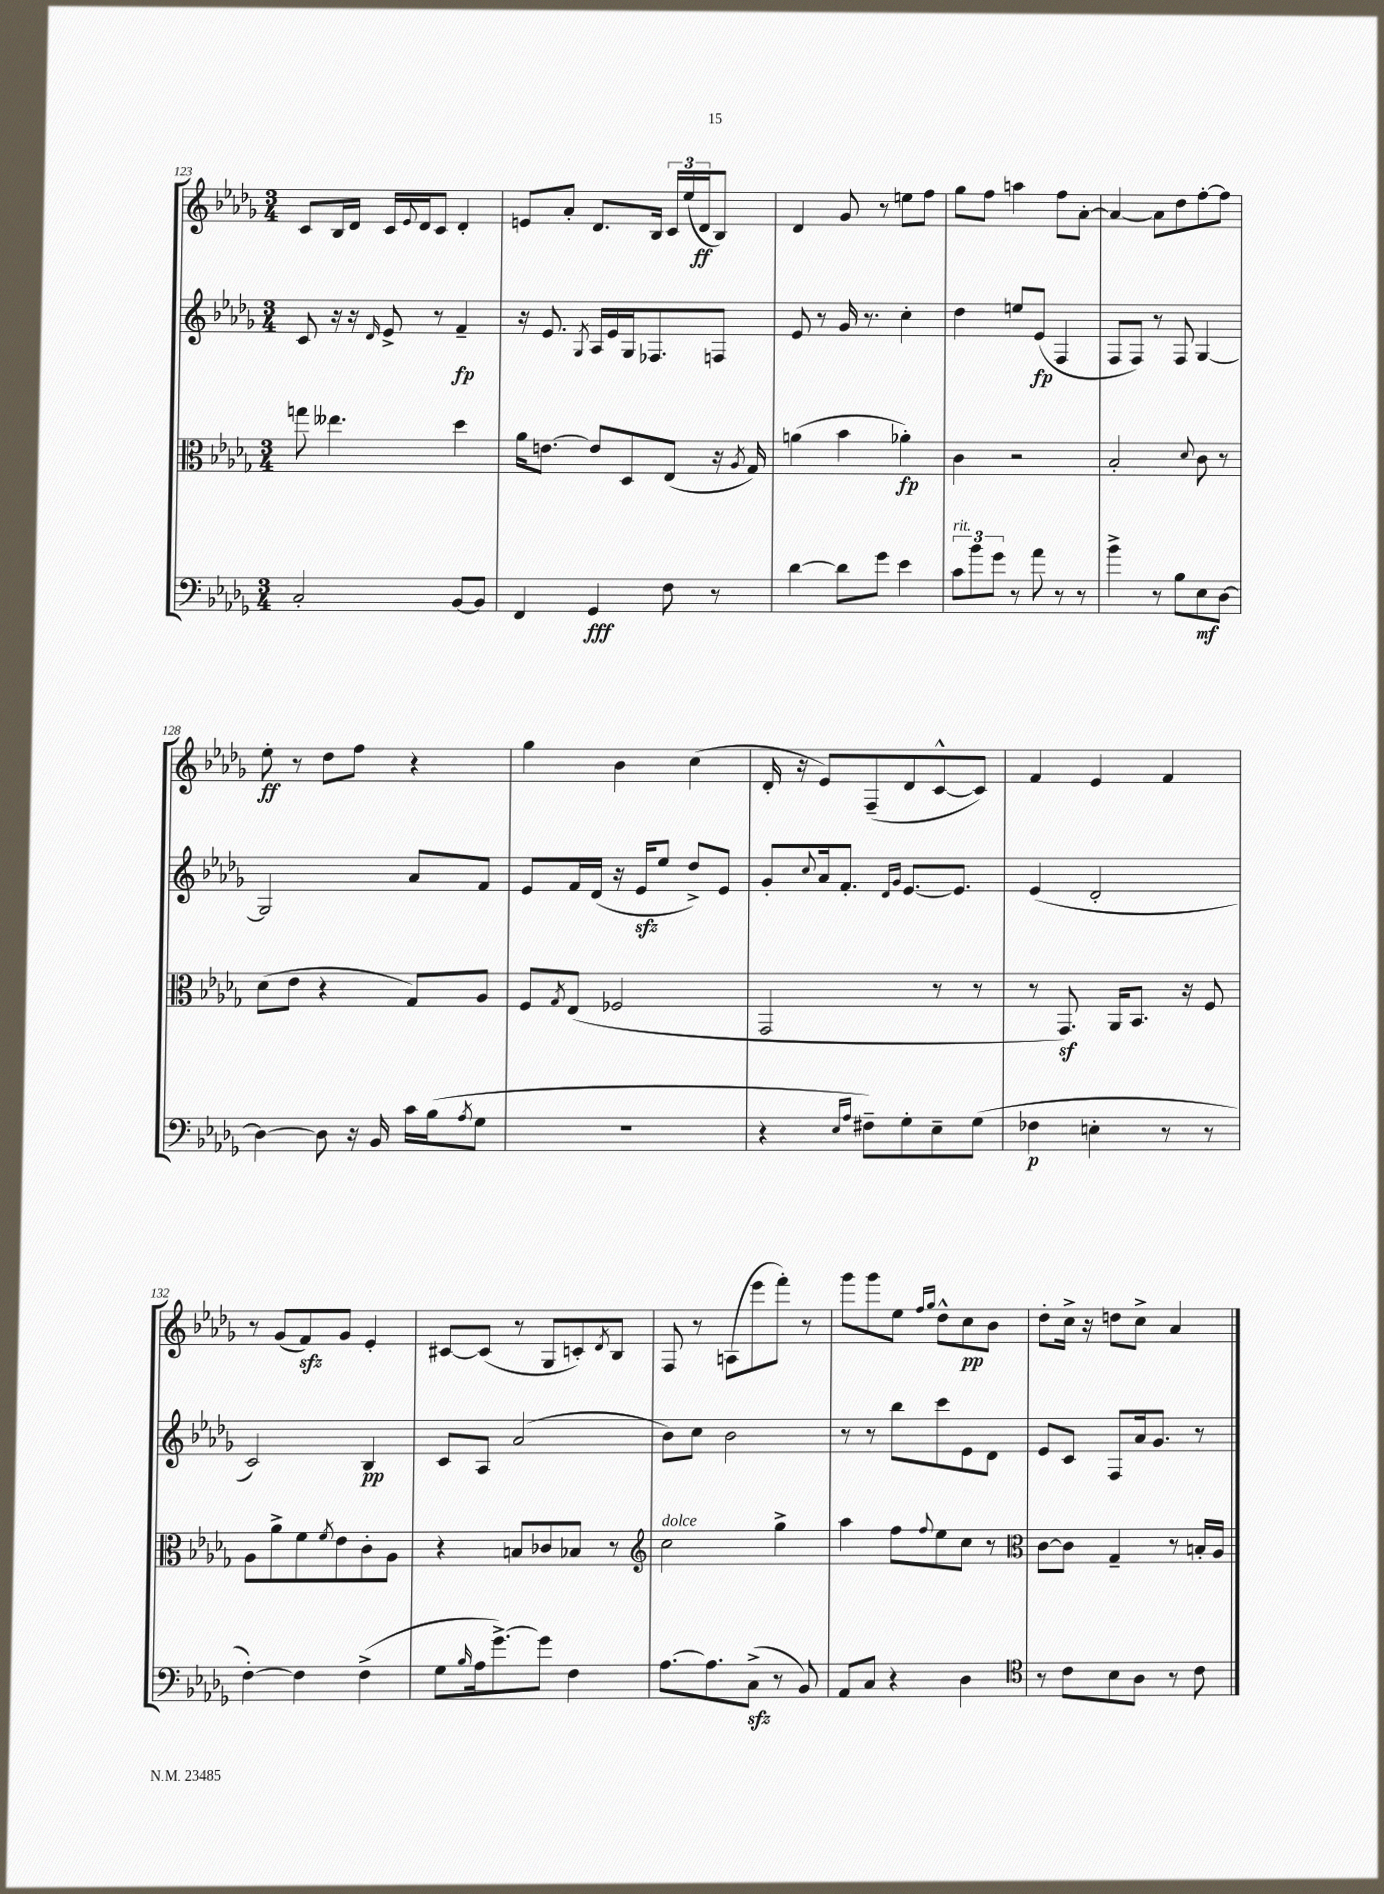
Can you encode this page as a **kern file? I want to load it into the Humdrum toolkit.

**kern	**kern	**kern	**kern
*staff4	*staff3	*staff2	*staff1
*clefF4	*clefC3	*clefG2	*clefG2
*k[b-e-a-d-g-]	*k[b-e-a-d-g-]	*k[b-e-a-d-g-]	*k[b-e-a-d-g-]
*M3/4	*M3/4	*M3/4	*M3/4
2C'	8gg	8c	8c
.	4.ee--	16r	16B-
.	.	16r	16d-
.	.	16qqd-	.
.	.	8e-^	16c
.	.	.	8qqe-
.	.	.	16d-
.	.	8r	8c
[8BB-	4dd-	4f~	4d-'
8BB-]	.	.	.
=	=	=	=
4FF	16a-	16r	8e
.	[8.e	8.e-	.
.	.	.	8a-'
.	.	8qG-	.
4GG-	8e]	16A-	8.d-
.	.	16e-	.
.	8D-	16G-	.
.	.	8.F-	16B-
8F	(8E-	.	24c
.	.	.	(24ee-
.	.	.	24d-
8r	16r	8F	8B-)
.	8qA-	.	.
.	16G-)	.	.
=	=	=	=
[4d-	(4a	8e-	4d-
.	.	8r	.
8d-]	4b-	16g-	8g-
.	.	8.r	.
8g-	.	.	8r
4e-	4a-')	4cc'	8ee
.	.	.	8ff
=	=	=	=
12c	4c	4dd-	8gg-
12b-	.	.	.
.	.	.	8ff
12g-	.	.	.
8r	2r	8ee	4aa
8a-	.	(8e-	.
8r	.	4F	8ff
8r	.	.	[8a-'
=	=	=	=
4b-^	2B-'	8F	4a-_
.	.	8F)	.
8r	.	8r	8a-]
8B-	.	8F	8dd-
.	8qqd-	.	.
8E-	8c	[4G-	[8ff'
[8D-	8r	.	8ff]
=	=	=	=
4D-_	(8d-	2G-]	8ee-'
.	8e-	.	8r
8D-]	4r	.	8dd-
16r	.	.	8ff
16BB-	.	.	.
16c	8G-)	8a-	4r
(16B-	.	.	.
8qA-	.	.	.
8G-	8A-	8f	.
=	=	=	=
2.r	8F	8e-	4gg-
.	8qG-	.	.
.	(8E-	16f	.
.	.	(16d-	.
.	2F-	16r	4b-
.	.	16e-	.
.	.	8ee-	.
.	.	8dd-^)	(4cc
.	.	8e-	.
=	=	=	=
4r	2GG-	8g-'	16d-'
.	.	.	16r
.	.	8qqcc	.
.	.	16a-	8e-)
.	.	8.f'	.
16qqE-	.	.	.
16qqA-	.	.	.
8F#~)	.	.	(8F~
.	.	16qqd-	.
.	.	16qqg-	.
8G-'	.	[8.e-	8d-
8E-~	8r	.	[8c^^
.	.	8.e-]	.
(8G-	8r	.	8c])
=	=	=	=
4F-	8r	(4e-	4f
.	8.GG-)	.	.
4E'	.	2d-'	4e-
.	16AA-	.	.
.	8.BB-	.	.
8r	.	.	4f
.	16r	.	.
8r	8F	.	.
=	=	=	=
[4F')	8A-	2c)	8r
.	8a-^	.	(8g-
4F]	8f	.	8f)
.	8qf	.	.
.	8e-	.	8g-
(4F^	8c'	4B-	4e-'
.	8A-	.	.
=	=	=	=
8G-	4r	8c	[8c#
16qqB-	.	.	.
16A-	.	8A-	(8c#]
[8.g-^)	.	.	.
.	8B	(2a-	8r
8g-]	8c-	.	8G-
4F	8B-	.	8c')
.	.	.	8qd-
.	8r	.	8B-
=	=	=	=
*	*clefG2	*	*
[8.A-	2cc	8b-)	8F
.	.	8cc	8r
8.A-]	.	.	.
.	.	2b-	(8A
(8C^	.	.	8eee-
8r	4gg-^	.	8fff')
8BB-)	.	.	8r
=	=	=	=
8AA-	4aa-	8r	8ggg-
8C	.	8r	8ggg-
4r	8ff	8bb-	8ee-
.	.	.	16qqff
.	8qqff	.	16qqgg-
.	8ee-	8ccc	8dd-^^
4D-	8cc	8e-	8cc
.	8r	8d-	8b-
=	=	=	=
*clefC4	*clefC3	*	*
8r	[8c	8e-	8dd-'
8c	8c]	8c	16cc^
.	.	.	16r
8B-	4G-~	8F	8dd
8A-	.	16a-	8cc^
.	.	8.g-	.
8r	8r	.	4a-
8c	16B'	8r	.
.	16A-	.	.
==	==	==	==
*-	*-	*-	*-
